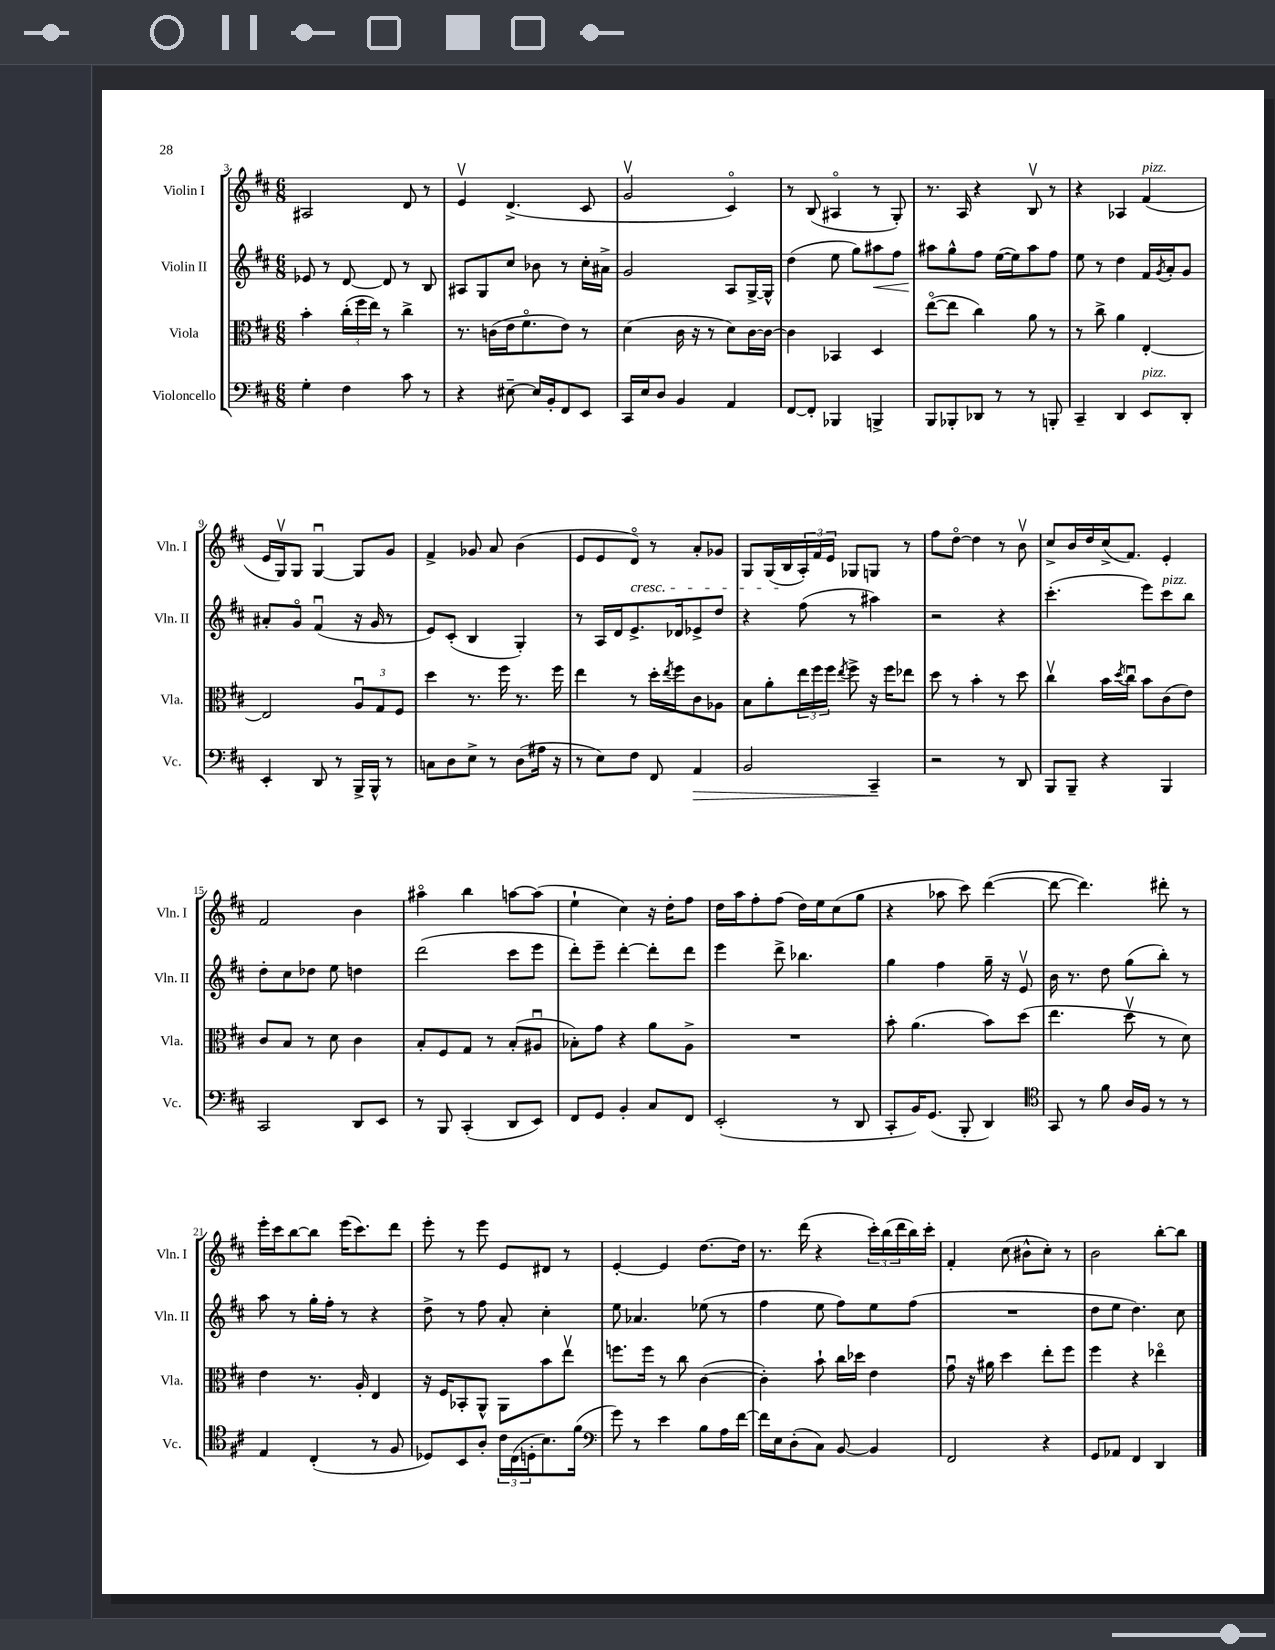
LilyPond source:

<<
\new StaffGroup <<
\new Staff = "s0" \with { instrumentName = "Violin I" shortInstrumentName = "Vln. I" } {
    \clef treble \key d \major \numericTimeSignature \time 6/8
    ais2 d'8 r8 |
    e'4\upbow d'4.->( cis'8 |
    g'2\upbow cis'4\flageolet) |
    r8 b8( ais4\flageolet r8 g8-.) |
    r8. a16 r4 b8\upbow r8 |
    r4 aes4 fis'4^\markup { \italic "pizz." }( |
    e'16 g16\upbow) g8 g4~\downbow g8 g'8 |
    fis'4-> ges'8 a'8 b'4( |
    e'8 e'8 d'8\flageolet\cresc) r8 a'8-. ges'8 |
    g8 g16( b16\! \tuplet 3/2 { a16-.) fis'16 e'16 } ges8 g8 r8 |
    fis''8 d''8~\flageolet d''4 r8 b'8\upbow |
    cis''8-> b'16 d''16 cis''16->( fis'8.) e'4-. |
    fis'2 b'4 |
    ais''4\flageolet b''4 a''8~ a''8( |
    e''4-! cis''4) r16 d''16-. fis''8 |
    d''16 a''16 fis''8-. fis''8( d''16) e''16 cis''8( g''8 |
    r4 aes''8 cis'''8) d'''4~( |
    d'''8~ d'''4.) dis'''8-. r8 |
    e'''16-. cis'''16 b''8~ b''8 e'''16( cis'''8.) d'''8 |
    e'''8-. r8 e'''8 e'8 dis'8 r8 |
    e'4~-. e'4 d''8.~ d''16 |
    r8. d'''16( r4 \tuplet 3/2 { cis'''16-.) b''16( d'''16 } b''16) cis'''16-. |
    fis'4-. cis''8( bis'8-^ cis''8-.) r8 |
    b'2 b''8~-. b''8 \bar "|." |
}
\new Staff = "s1" \with { instrumentName = "Violin II" shortInstrumentName = "Vln. II" } {
    \clef treble \key d \major \numericTimeSignature \time 6/8
    ees'8 r8 d'8~ d'8 r8 b8 |
    ais8 g8 cis''8 bes'8 r8 cis''16-. ais'16-> |
    g'2 a8 g16~-> g16-^ |
    d''4( e''8 g''8) ais''8\< fis''8 |
    ais''8\! g''8-^ fis''8 e''16~( e''16) ais''8 fis''8 |
    e''8 r8 d''4 fis'16 \acciaccatura { g'8 } a'16-. g'8 |
    ais'8-. g'8\flageolet fis'4\downbow( r16 g'16 r8 |
    e'8) cis'8-.( b4 g4-.) |
    r8 a16 d'16 e'8.-> des'16 ees'8-> d''8 |
    r4 fis''8( r8 ais''4) |
    r2 r4 |
    cis'''4.-.( e'''8) cis'''8^\markup { \italic "pizz." } b''8 |
    d''8-. cis''8 des''8 e''8 d''4 |
    d'''2( cis'''8 e'''8 |
    d'''8-.) e'''8-- d'''4~-. d'''8-. d'''8 |
    e'''4 d'''8-> bes''4. |
    g''4 fis''4 g''16-- r16 e'8\upbow |
    b'16 r8. d''8 g''8( b''8-.) r8 |
    a''8 r8 g''16-. fis''16-. r8 r4 |
    d''8-> r8 fis''8 a'8-. cis''4-. |
    e''8 aes'4. ees''8( r8 |
    fis''4 e''8 fis''8) e''8 fis''8( |
    R2. |
    d''8 e''8 d''4.) cis''8 \bar "|." |
}
\new Staff = "s2" \with { instrumentName = "Viola" shortInstrumentName = "Vla." } {
    \clef alto \key d \major \numericTimeSignature \time 6/8
    b'4-. \tuplet 3/2 { cis''16-.( fis''16 e''16) } r8 cis''4-> |
    r8. c'16( e'16 fis'8.\flageolet e'8) r8 |
    d'4( cis'16 r16 r8 d'8) cis'16~ cis'16~ |
    cis'4 bes,4 d4 |
    e''8~\flageolet( e''8 cis''4) a'8 r8 |
    r8 cis''8-> a'4 e4~-. |
    e2 \tuplet 3/2 { a8\downbow g8 fis8 } |
    d''4 r8. fis''16 r8. fis''16 |
    e''4 r8 d''16-. \acciaccatura { e''8 } fis''16 cis'8 aes8 |
    b8 a'8-. \tuplet 3/2 { e''16 fis''16 fis''16 } \acciaccatura { e''8 } fis''8-> r16 fis''16 ees''8 |
    d''8 r8 b'4-. r8 d''8 |
    cis''4\upbow b'16 \acciaccatura { d''8 } cis''16\downbow b'8 cis'8( e'8) |
    cis'8 b8 r8 d'8 cis'4 |
    b8-. fis8 g8 r8 b8-.( ais8\downbow |
    bes8-.) g'8 r4 a'8 a8-> |
    R2. |
    b'8-. a'4.( b'8) d''8( |
    e''4. d''8\upbow r8 d'8) |
    e'4 r8. a16-. e4 |
    r16 fis16 bes,8-. a,8-^ a,8 b'8 e''8\upbow |
    f''8. f''16 r8 cis''8 cis'4~( |
    cis'4-.) b'8-! cis''16 des''16 e'4 |
    g'8\downbow r16 ais'16 d''4 e''8-. fis''8 |
    fis''4 r4 ees''4\flageolet \bar "|." |
}
\new Staff = "s3" \with { instrumentName = "Violoncello" shortInstrumentName = "Vc." } {
    \clef bass \key d \major \numericTimeSignature \time 6/8
    g4-. fis4 cis'8 r8 |
    r4 eis8~-- eis16 b,16-. fis,8 e,8 |
    cis,16 e16 d8 b,4 a,4 |
    fis,8~ fis,8-. bes,,4 b,,4-> |
    b,,8 bes,,8-. des,8 r8 r8 b,,8-. |
    cis,4-- d,4 e,8^\markup { \italic "pizz." } d,8-. |
    e,4-. d,8 r8 b,,16-> b,,16-^ r8 |
    c8 d8 e8-> r8 d8( ais16 r16 |
    r8 e8) fis8 fis,8 a,4\> |
    b,2 cis,4--\! |
    r2 r8 d,8 |
    b,,8 b,,8-- r4 b,,4 |
    cis,2 d,8 e,8 |
    r8 b,,8 cis,4-.( d,8 e,8) |
    fis,8 g,8 b,4-. cis8 fis,8 |
    e,2-.( r8 d,8 |
    cis,8-. b,16) g,8.( b,,8-. d,4) |
    \clef tenor g,8 r8 fis'8 a16 fis16 r8 r8 |
    e4 cis4-.( r8 fis8 |
    des8) b,8 a8-. \tuplet 3/2 { cis'16 cis16( d16-. } b8.) fis'16( |
    \clef bass g'8) r8 e'4 b8 a16 fis'16~ |
    fis'16 e16 d8-.( cis8) b,8~ b,4 |
    fis,2 r4 |
    g,8 aes,8 fis,4 d,4 \bar "|." |
}
>>
>>
\layout { \context { \Score currentBarNumber = #3 } }
